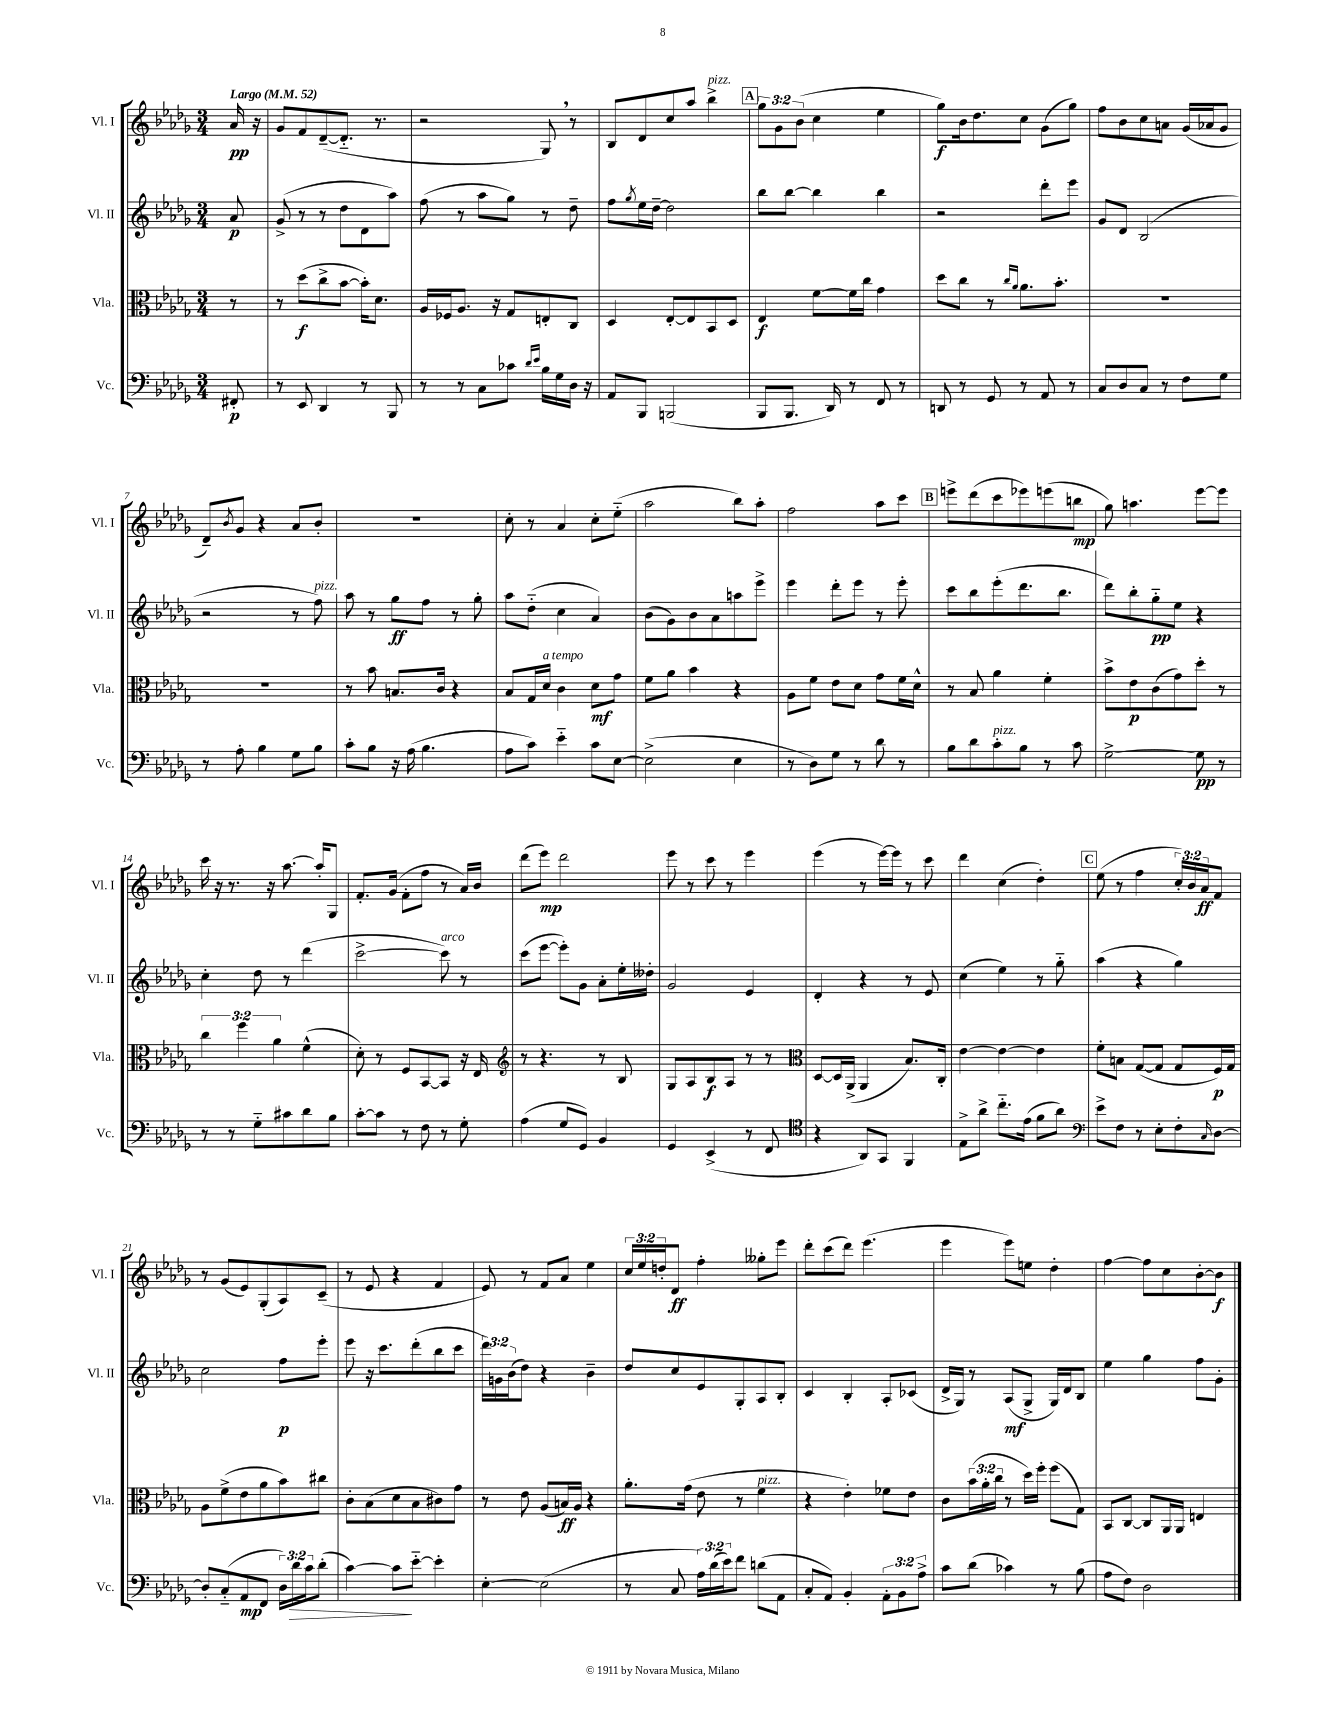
<<
\new StaffGroup <<
\new Staff = "s0" \with { instrumentName = "Vl. I" shortInstrumentName = "Vl. I" } {
    \clef treble \key des \major \numericTimeSignature \time 3/4 \override Staff.TupletNumber.text = #tuplet-number::calc-fraction-text \partial 8 \tempo "Largo" 4 = 52
    aes'16\pp r16 |
    ges'8 f'8 des'8~--( des'8.-_ r8. |
    r2 ges8) \breathe r8 |
    bes8 des'8 c''8 aes''8 bes''4->^\markup { \italic "pizz." } |
    \mark \markup { \box "A" } \tuplet 3/2 { ges''8 ges'8 bes'8( } c''4 ees''4 |
    ges''8\f) bes'16 des''8. c''8 ges'8( ges''8) |
    f''8 bes'8 c''8 a'8 ges'16( aes'16 ges'8 |
    des'8--) \acciaccatura { bes'8 } ges'8 r4 aes'8 bes'8-. |
    R2. |
    c''8-. r8 aes'4 c''8-. ees''8-_( |
    aes''2 bes''8) aes''8-. |
    f''2 aes''8 c'''8 |
    \mark \markup { \box "B" } e'''8-> des'''8( c'''8 ees'''8) e'''8( b''8\mp |
    ges''8) a''4. ees'''8~ ees'''8 |
    c'''16 r16 r8. r16 aes''8.~ aes''16-. ges8 |
    f'8.-. ges'16( f'8-. f''8 r8 aes'16) bes'16 |
    des'''8( ees'''8\mp) des'''2 |
    ees'''8 r8 c'''8 r8 ees'''4 |
    ees'''4( r8 ees'''16~) ees'''16 r8 c'''8 |
    des'''4 c''4( des''4-.) |
    \mark \markup { \box "C" } ees''8( r8 f''4 \tuplet 3/2 { c''16-.) bes'16 aes'16\ff } f'8 |
    r8 ges'8( ees'8) ges8-.( aes8) c'8--( |
    r8 ees'8 r4 f'4 |
    ees'8) r8 f'8 aes'8 ees''4 |
    \tuplet 3/2 { c''16 ees''16 d''16-. } des'8\ff f''4-. geses''8-. ees'''8 |
    des'''8-. c'''8( des'''8) ees'''4.( |
    ees'''4 ees'''8) e''8 des''4-. |
    f''4~ f''8 c''8 bes'8~-. bes'8\f \bar "|." |
}
\new Staff = "s1" \with { instrumentName = "Vl. II" shortInstrumentName = "Vl. II" } {
    \clef treble \key des \major \numericTimeSignature \time 3/4 \override Staff.TupletNumber.text = #tuplet-number::calc-fraction-text \partial 8
    aes'8\p |
    ges'8->( r8 r8 des''8 des'8 aes''8) |
    f''8( r8 aes''8 ges''8) r8 des''8-- |
    f''8 \acciaccatura { ges''8 } ees''16 des''16~-- des''2 |
    \mark \markup { \box "A" } bes''8 bes''8~ bes''4 bes''4 |
    r2 des'''8-. ees'''8 |
    ges'8 des'8 bes2( |
    r2 r8 f''8^\markup { \italic "pizz." }) |
    aes''8 r8 ges''8\ff f''8 r8 ges''8-. |
    aes''8 des''8-_( c''4 aes'4) |
    bes'8( ges'8) bes'8 aes'8 a''8 ees'''8-> |
    ees'''4 des'''8-. ees'''8 r8 ees'''8-. |
    \mark \markup { \box "B" } c'''8 bes''8 ees'''8-.( des'''8. bes''8. |
    des'''8) bes''8-. ges''8-_\pp ees''8 r4 |
    c''4-. des''8 r8 des'''4( |
    c'''2~-> c'''8^\markup { \italic "arco" }) r8 |
    c'''8( ees'''8~ ees'''8-.) ges'8 aes'8-. ees''16-. deses''16-. |
    ges'2 ees'4 |
    des'4-. r4 r8 ees'8 |
    c''4( ees''4) r8 ges''8-_ |
    \mark \markup { \box "C" } aes''4( r4 ges''4) |
    c''2 f''8\p ees'''8-. |
    ees'''8 r16 c'''8. des'''8-.( bes''8 c'''8 |
    \tuplet 3/2 { des'''16) g'16 bes'16( } des''8) r4 bes'4-- |
    des''8 c''8 ees'8 ges8-. aes8 bes8-. |
    c'4 bes4-. aes8-. ces'8( |
    des'16-> ges16) r8 aes8\mf( ges8-> ges16) des'16 bes8 |
    ees''4 ges''4 f''8 ges'8-. \bar "|." |
}
\new Staff = "s2" \with { instrumentName = "Vla." shortInstrumentName = "Vla." } {
    \clef alto \key des \major \numericTimeSignature \time 3/4 \override Staff.TupletNumber.text = #tuplet-number::calc-fraction-text \partial 8
    r8 |
    r8 des''8\f( c''8-> bes'8~ bes'16-.) des'8. |
    aes16 fes16 aes8. r16 ges8 e8-. c8 |
    des4 ees8~-. ees8 bes,8 des8 |
    \mark \markup { \box "A" } ees4\f f'8~ f'16 c''16 ges'4 |
    des''8 c''8 r8 \grace { c''16 aes'16 } aes'8. bes'8.-. |
    R2. |
    R2. |
    r8 bes'8 b8. c'16 r4 |
    bes8 ges16 des'16^\markup { \italic "a tempo" } c'4 des'8\mf ges'8 |
    f'8 aes'8 bes'4 r4 |
    aes8 f'8 ees'8 des'8 ges'8 f'16 des'16-^ |
    \mark \markup { \box "B" } r8 bes8 aes'4 f'4-. |
    bes'8-> ees'8\p c'8( ges'8) des''8-. r8 |
    \tuplet 3/2 { c''4 f''4 aes'4 } f'4-^( |
    des'8-.) r8 f8 bes,8~ bes,8 r16 ees16 |
    \clef treble r8 r4. r8 bes8 |
    ges8 aes8 bes8\f aes8 r8 r8 |
    \clef alto des8~ des16 aes,16->( aes,4 bes8.) c16-. |
    ees'4~ ees'4~ ees'4 |
    \mark \markup { \box "C" } f'8-. b8 ges8~( ges8 ges8 f16\p) ges16 |
    aes8 f'8->( ees'8 aes'8 bes'8) cis''8 |
    c'8-. bes8( des'8 bes8 cis'8) ges'8 |
    r8 ees'8 aes8( b16\ff) aes16 r4 |
    aes'8.-. ges'16( ees'8 r8 f'4^\markup { \italic "pizz." } |
    r4 ees'4-.) fes'8 ees'8 |
    c'8 \tuplet 3/2 { bes'16( aes'16-. c''16 } r8 des''16) f''16-. f''8( ges8) |
    bes,8 c8~ c8 aes,16 aes,16 e4 \bar "|." |
}
\new Staff = "s3" \with { instrumentName = "Vc." shortInstrumentName = "Vc." } {
    \clef bass \key des \major \numericTimeSignature \time 3/4 \override Staff.TupletNumber.text = #tuplet-number::calc-fraction-text \partial 8
    fis,8-.\p |
    r8 ees,8 des,4 r8 bes,,8 |
    r8 r8 c8 ces'8 \grace { des'16 ees'16 } bes16 ges16 des16 r16 |
    aes,8 bes,,8 b,,2( |
    \mark \markup { \box "A" } bes,,8 bes,,8. des,16) r8 f,8 r8 |
    d,8 r8 ges,8 r8 aes,8 r8 |
    c8 des8 c8 r8 f8 ges8 |
    r8 aes8-. bes4 ges8 bes8 |
    c'8-. bes8 r16 aes16( bes4. |
    aes8 c'8) ees'4-_ c'8 ees8~ |
    ees2->( ees4 |
    r8 des8) ges8 r8 des'8 r8 |
    \mark \markup { \box "B" } bes8 des'8 c'8-.^\markup { \italic "pizz." } bes8 r8 c'8 |
    ges2~-> ges8\pp r8 |
    r8 r8 ges8-_ cis'8 des'8 bes8 |
    c'8~-. c'8 r8 f8 r8 ges8-. |
    aes4( ges8 ges,8) bes,4 |
    ges,4 ees,4->( r8 f,8 |
    \clef tenor r4 aes,8) ges,8 f,4 |
    ees8-> aes'8-> c''8.-_ ees'16( f'8 aes'8) |
    \mark \markup { \box "C" } \clef bass ees'8-> f8 r8 ees8-. f8-. \grace { c16 } des8~ |
    des8-. c8-_( aes,8\mp f,8 \tuplet 3/2 { des16) des'16\> c'16 } des'8-.( |
    c'4~) c'8\! ees'8~-_ ees'4-. |
    ees4~-. ees2( |
    r8 c8 \tuplet 3/2 { aes16) des'16( ees'16) } f'8 d'8( aes,8 |
    c8-. aes,8) bes,4-. \tuplet 3/2 { aes,8-. bes,8 aes8-> } |
    c'8 des'8( ces'4) r8 bes8( |
    aes8 f8) des2 \bar "|." |
}
>>
>>
